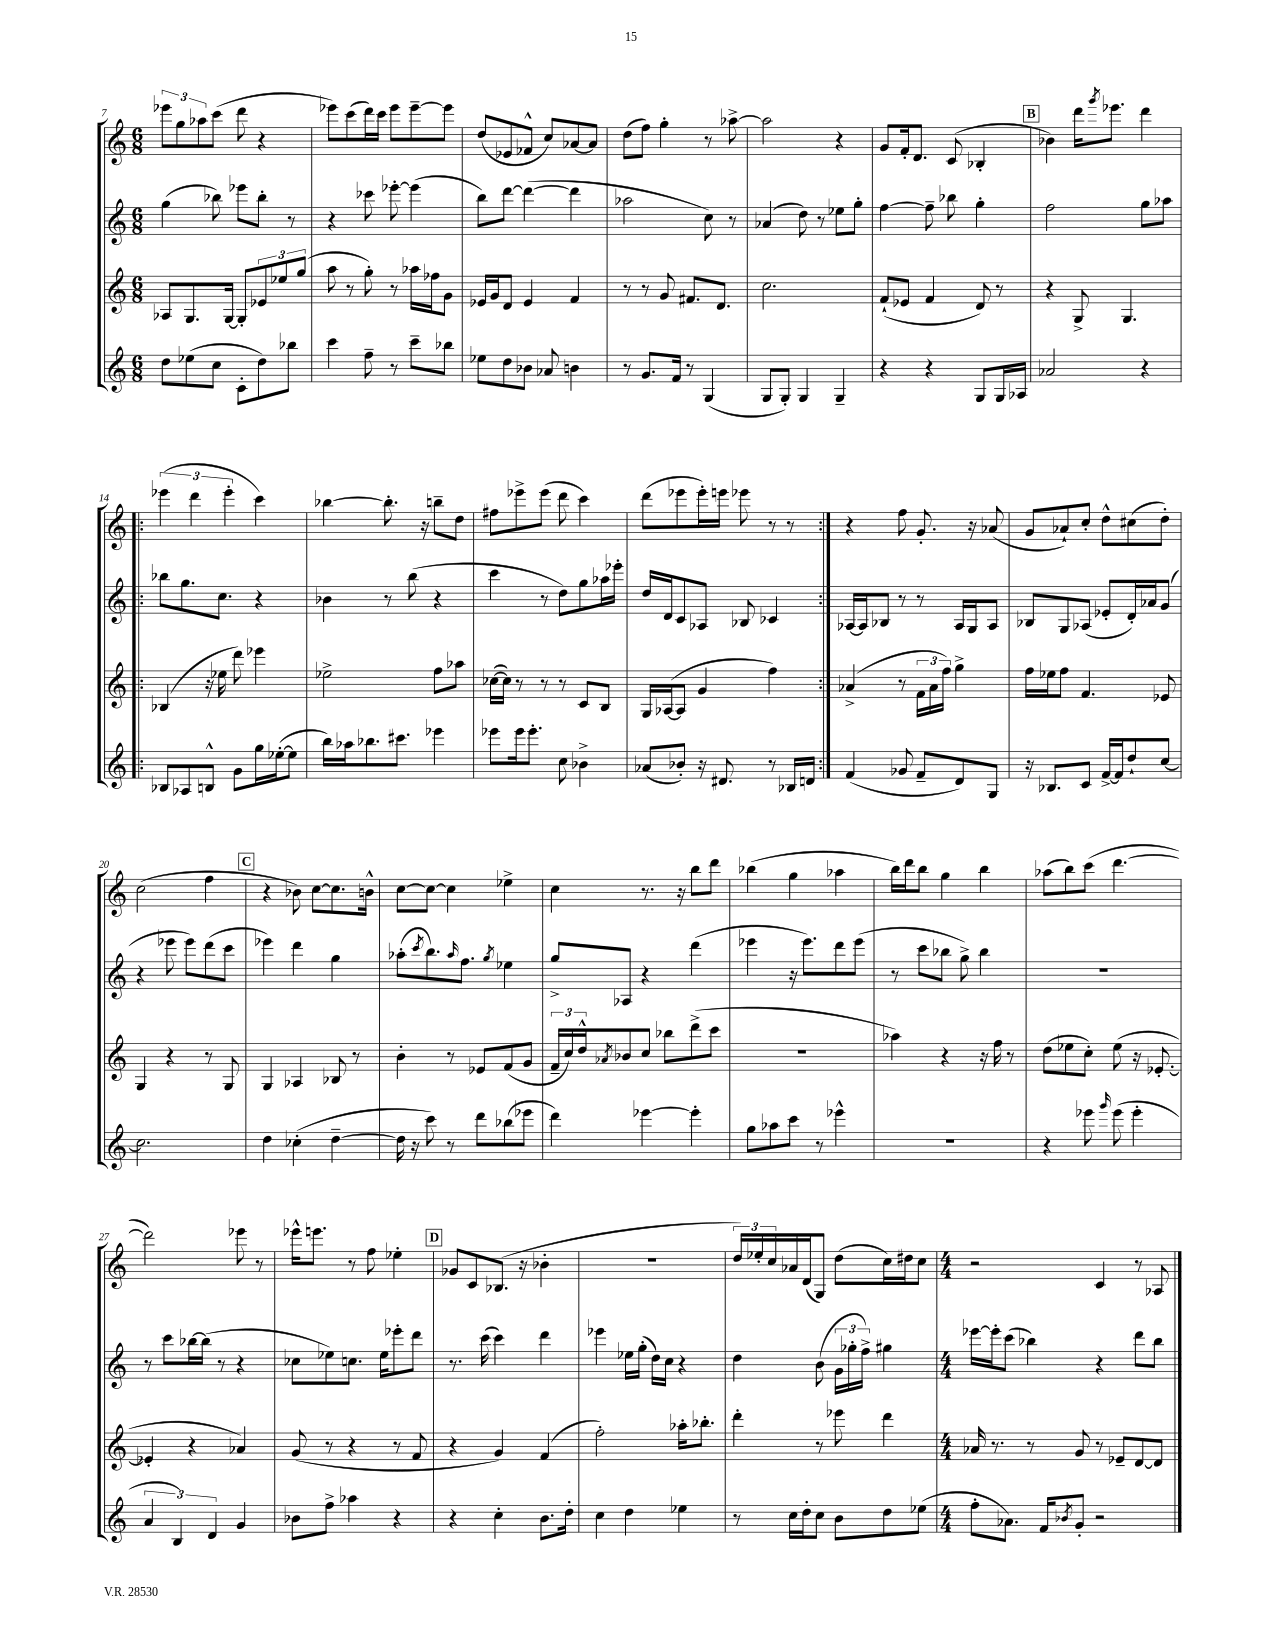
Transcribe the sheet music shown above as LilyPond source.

<<
\new StaffGroup <<
\new Staff = "s0" {
    \clef treble \key c \major \numericTimeSignature \time 6/8
    \tuplet 3/2 { ees'''8 g''8 aes''8 } c'''8( d'''8 r4 |
    ees'''8) c'''8( d'''16) c'''16 ees'''8 ees'''8~-- ees'''8 |
    d''8( ees'8 fes'8-^ c''8) aes'8~ aes'8 |
    d''8( f''8) g''4-. r8 aes''8~-> |
    aes''2 r4 |
    g'8 f'16-. d'8. c'8( bes4-. |
    \mark \markup { \box "B" } bes'4) d'''16 \acciaccatura { g'''8 } ees'''8. d'''4 |
    \repeat volta 2 { \tuplet 3/2 { ees'''4( d'''4 ees'''4-. } c'''4) |
    bes''4~ bes''8.-. r16 b''8-- d''8 |
    fis''8 ees'''8-> ees'''8( d'''8 c'''4) |
    d'''8( ees'''8 ees'''16-.) e'''16 ees'''8 r8 r8 | }
    r4 f''8 g'8.-. r16 aes'8( |
    g'8 aes'8-!) c''8-. d''8-^ cis''8( d''8-.) |
    c''2( f''4 |
    \mark \markup { \box "C" } r4 bes'8) c''8~ c''8. b'16-^ |
    c''8~ c''8~ c''4 ees''4-> |
    c''4 r8. r16 b''8 d'''8 |
    bes''4( g''4 aes''4 |
    b''16) d'''16 b''8 g''4 b''4 |
    aes''8( b''8) c'''8( d'''4.~ |
    d'''2) ees'''8 r8 |
    ees'''16-^ e'''8. r8 f''8 ees''4-. |
    \mark \markup { \box "D" } ges'8 c'8 bes8.( r16 bes'4-. |
    R2. |
    \tuplet 3/2 { d''16) ees''16-. c''16 } aes'16 d'16( g8) d''8( c''16) dis''16 c''8 |
    \numericTimeSignature \time 4/4 r2 c'4 r8 aes8 \bar "|." |
}
\new Staff = "s1" {
    \clef treble \key c \major \numericTimeSignature \time 6/8
    g''4( bes''8) ees'''8 bes''8-. r8 |
    r4 ces'''8 ees'''8~-. ees'''4( |
    b''8) d'''8~ d'''4~( d'''4 |
    aes''2 c''8) r8 |
    aes'4( d''8) r8 ees''8 g''8-. |
    f''4~ f''8-- bes''8 g''4-. |
    \mark \markup { \box "B" } f''2 g''8 aes''8 |
    \repeat volta 2 { bes''8 g''8. c''8. r4 |
    bes'4 r8 b''8( r4 |
    c'''4 r8 d''8) g''8 aes''16 ees'''16-. |
    d''16 d'16 c'8 aes8 bes8 ces'4 | }
    aes16~ aes16 bes8 r8 r8 aes16 g16 aes8 |
    bes8 g8 aes8( ees'8-. d'16-.) aes'16 g'8( |
    r4 ees'''8 ees'''8) d'''8( c'''8 |
    \mark \markup { \box "C" } ees'''4) d'''4 g''4 |
    aes''8-.( \acciaccatura { c'''8 } b''8.) \grace { aes''16 } f''8. \acciaccatura { g''8 } ees''4 |
    g''8-> aes8 r4 d'''4( |
    ees'''4 r16 ees'''8.) d'''8 ees'''8( |
    r8 c'''8 bes''8 g''8->) bes''4 |
    R2. |
    r8 c'''8 bes''16~ bes''16( r8 r4 |
    ces''8 ees''8) c''8. ees''16 ees'''8-. d'''8 |
    \mark \markup { \box "D" } r8. c'''16( c'''4) d'''4 |
    ees'''4 ees''16 g''16-.( d''16) c''16 r4 |
    d''4 b'8( \tuplet 3/2 { g'16 ges''16-. f''16->) } gis''4 |
    \numericTimeSignature \time 4/4 ees'''16~ ees'''16-. c'''8( bes''4) r4 d'''8 bes''8 \bar "|." |
}
\new Staff = "s2" {
    \clef treble \key c \major \numericTimeSignature \time 6/8
    aes8 g8. g16~ g8-. \tuplet 3/2 { ees'8 ees''8 g''8( } |
    a''8 r8 g''8-.) r8 aes''16 fes''16 g'8 |
    ees'16 g'16 d'8 ees'4 f'4 |
    r8 r8 g'8 fis'8. d'8. |
    c''2. |
    f'8-!( ees'8 f'4 d'8) r8 |
    \mark \markup { \box "B" } r4 g8-> g4. |
    \repeat volta 2 { bes4( r16 ees''16 d'''8) ees'''4 |
    ees''2-> f''8 aes''8 |
    ces''16~( ces''16) r8 r8 r8 c'8 b8 |
    g16 aes16~( aes8 g'4 f''4) | }
    aes'4->( r8 \tuplet 3/2 { f'16 aes'16 f''16) } g''4-> |
    f''16 ees''16 f''8 f'4. ees'8 |
    g4 r4 r8 g8 |
    \mark \markup { \box "C" } g4 aes4 bes8 r8 |
    b'4-. r8 ees'8 f'8( g'8 |
    \tuplet 3/2 { f'16-- c''16) d''16-^ } \acciaccatura { aes'8 } bes'8 c''8 bes''8 d'''8->( c'''8 |
    R2. |
    aes''4) r4 r16 f''16 r8 |
    d''8( ees''8 c''8-.) ees''8( r16 ees'8.~-. |
    ees'4-. r4 aes'4) |
    g'8( r8 r4 r8 f'8 |
    \mark \markup { \box "D" } r4 g'4) f'4( |
    f''2-.) aes''16-. bes''8.-. |
    d'''4-. r8 ees'''8 d'''4 |
    \numericTimeSignature \time 4/4 aes'16 r8. r8 g'8 r8 ees'8-- d'8~ d'8 \bar "|." |
}
\new Staff = "s3" {
    \clef treble \key c \major \numericTimeSignature \time 6/8
    d''8 ees''8( c''8 c'8-. d''8) bes''8 |
    c'''4 f''8-- r8 c'''8-- bes''8 |
    ees''8 d''8 bes'8 aes'8 b'4 |
    r8 g'8. f'16 r8 g4( |
    g8 g8-.) g4 g4-- |
    r4 r4 g8 g16 aes16 |
    \mark \markup { \box "B" } aes'2 r4 |
    \repeat volta 2 { bes8 aes8 b8-^ g'8 g''16 ees''16~-.( ees''8 |
    b''16) aes''16 bes''8. cis'''8. ees'''4 |
    ees'''8 ees'''16 ees'''8.-. c''8 bes'4-> |
    aes'8( bes'8-.) r16 dis'8. r8 bes16 d'16 | }
    f'4( ges'8 f'8-- d'8) g8 |
    r16 bes8. c'8 f'16~-> f'16 d''8-! c''8~ |
    c''2. |
    \mark \markup { \box "C" } d''4 ces''4-.( d''4~-- |
    d''16 r16 c'''8) r8 d'''8 bes''8( ees'''8 |
    d'''4) ees'''4~ ees'''4-. |
    g''8 aes''8 c'''8 r8 ees'''4-^ |
    R2. |
    r4 ees'''8 \grace { g'''16 } ees'''8( ees'''4-. |
    \tuplet 3/2 { a'4 b4) d'4 } g'4 |
    bes'8 f''8-> aes''4 r4 |
    \mark \markup { \box "D" } r4 c''4-. b'8. d''16-. |
    c''4 d''4 ees''4 |
    r8 c''16 d''16-. c''8 b'8 d''8 ees''8( |
    \numericTimeSignature \time 4/4 f''8-. aes'8.) f'16 \acciaccatura { bes'8 } g'8-. r2 \bar "|." |
}
>>
>>
\layout { \context { \Score currentBarNumber = #7 } }
